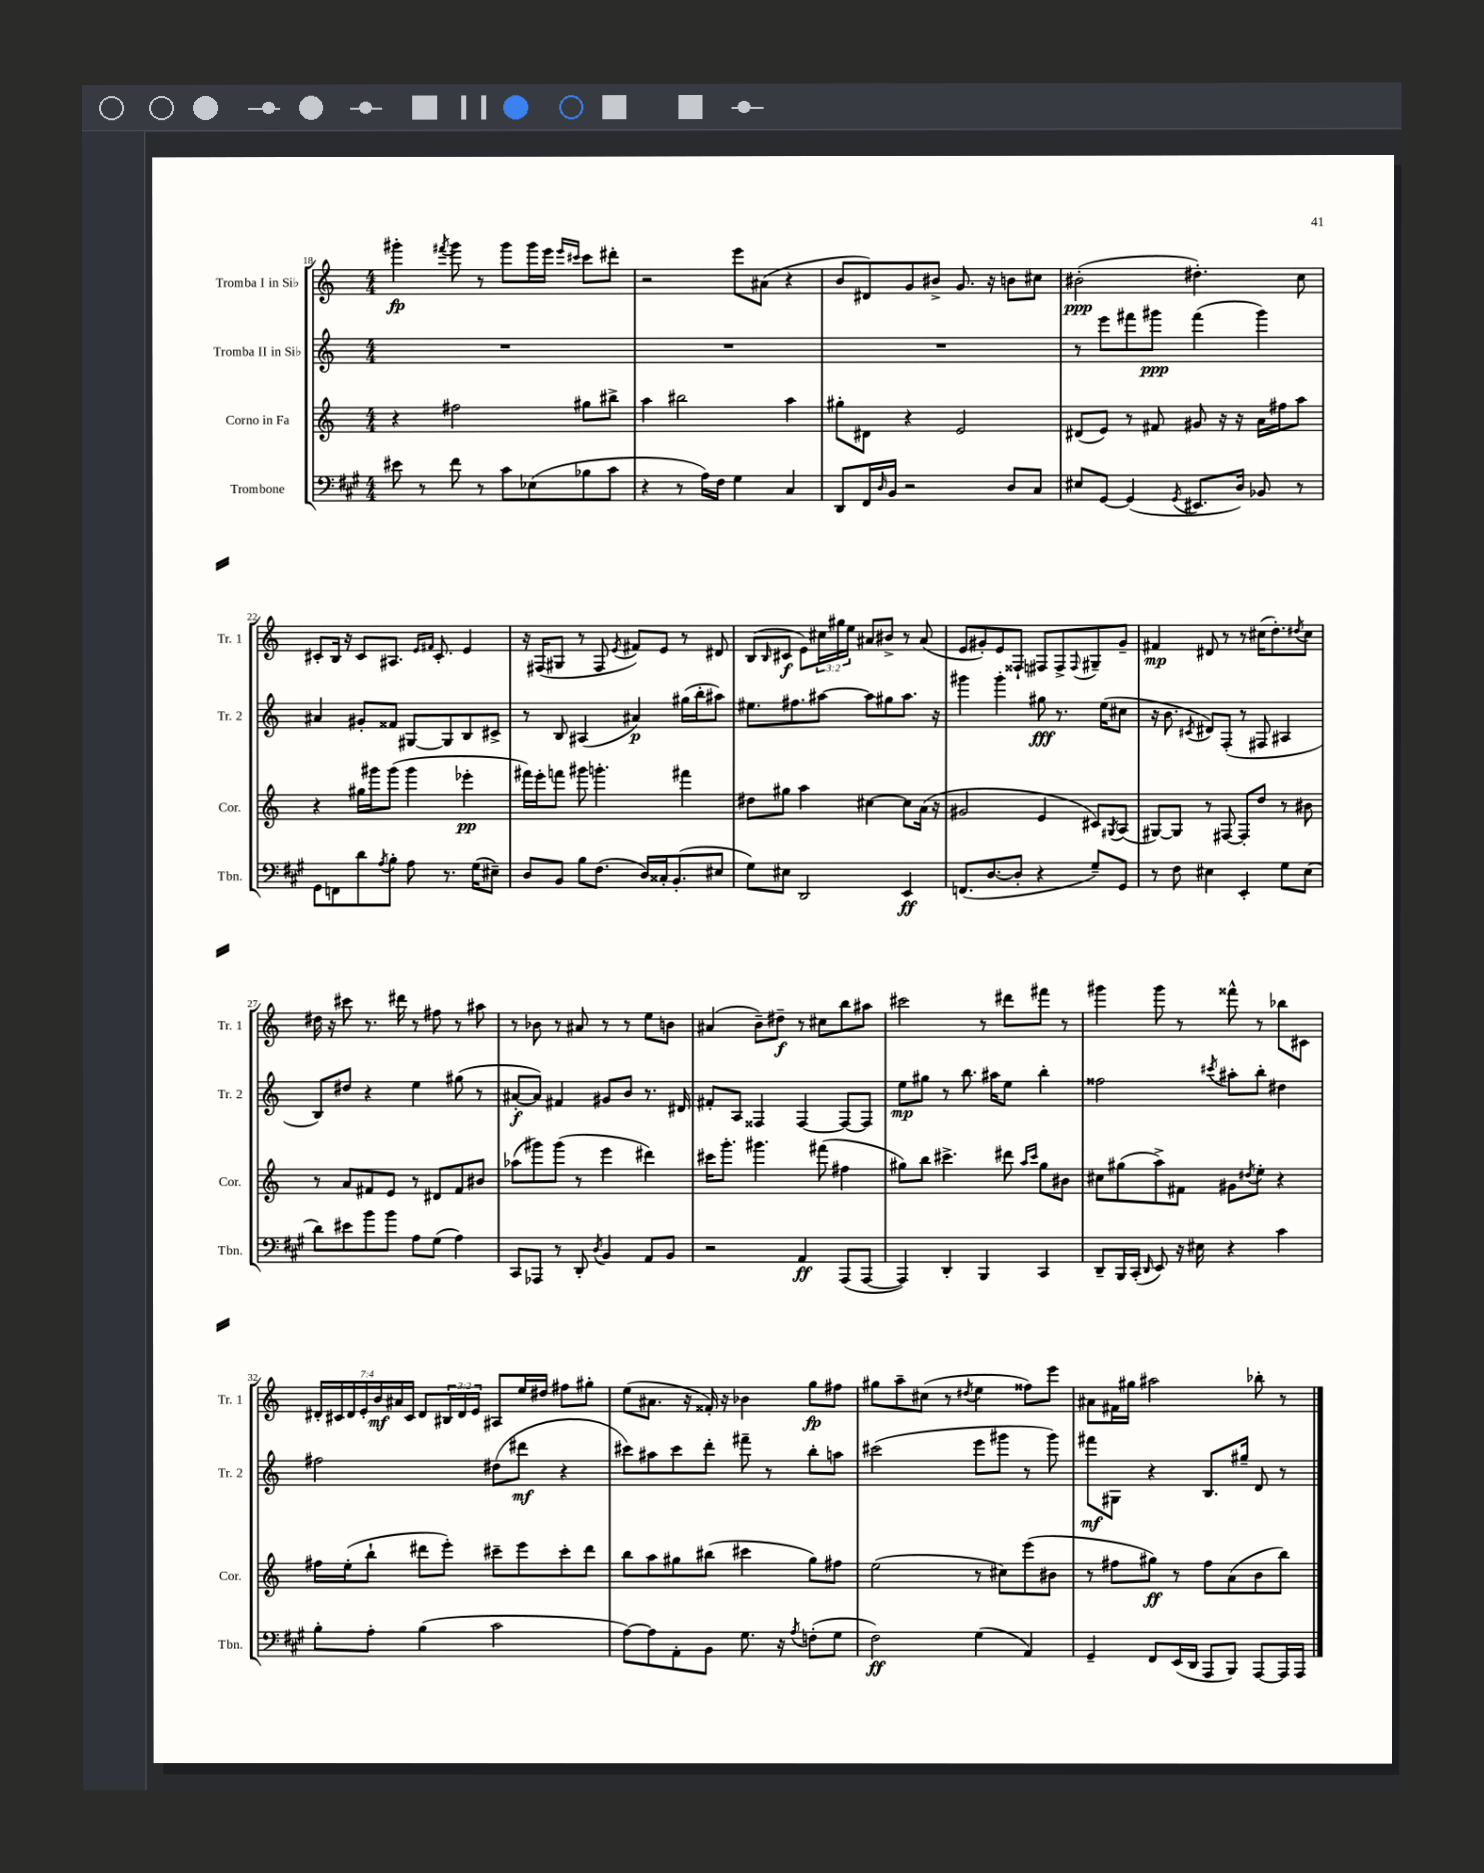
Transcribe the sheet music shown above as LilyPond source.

<<
\new StaffGroup <<
\new Staff = "s0" \with { instrumentName = "Tromba I in Sib" shortInstrumentName = "Tr. 1" } {
    \clef treble \key c \major \numericTimeSignature \time 4/4 \override Staff.TupletNumber.text = #tuplet-number::calc-fraction-text
    gis'''4-.\fp \acciaccatura { fis'''8 } gis'''8 r8 gis'''8 gis'''16 e'''16 \grace { e'''16 cis'''16 } cis'''8 dis'''8-. |
    r2 e'''8 ais'8( r4 |
    b'8 dis'8) g'8 bis'8-> g'8. r16 b'8 cis''8 |
    bis'2-.\ppp( dis''4.-.) c''8 |
    cis'8-. b16 r16 cis'8 ais8. \grace { e'16 fis'16 } cis'8.-. e'4 |
    r16 fis16( gis8 r8 fis8 \acciaccatura { e'8 } fis'8) e'8 r8 dis'8 |
    b8( \grace { b16 } cis'8\f e'8) \tuplet 3/2 { cis''16 gis''16 e''16 } ais'8 bis'8-> r8 ais'8( |
    e'8 gis'8-.) e'8 fisis8-! fis8 fis8-> \appoggiatura { fis8 } gis8-- gis'8-- |
    fis'4\mp dis'8 r8 r8 cis''16( d''8.-.) \acciaccatura { dis''8 } cis''8 |
    dis''16 r16 cis'''8 r8. dis'''16 r8 fis''8 r8 ais''8 |
    r8 bes'8 r8 ais'8 r8 r8 e''8 b'8 |
    ais'4( b'8--) dis''8--\f r8 cis''8 b''8 ais''8 |
    cis'''2 r8 dis'''8 fis'''8 r8 |
    gis'''4 gis'''8 r8 fisis'''8-^ r8 bes''8 cis'8 |
    \tuplet 7/4 { dis'16-. cis'16 dis'16 e'16-. b'16\mf ais'16 cis'16 } dis'8 \tuplet 3/2 { bis16 dis'16 e'16 } ais8 e''16 dis''16 fis''8 gis''8-. |
    e''8( ais'8. r16 fisis'16-.) r16 bes'4 g''8\fp fis''8 |
    gis''8 a''8-- cis''8( r8 \acciaccatura { dis''8 } e''4 fisis''8) e'''8 |
    ais'8 fis'16 gis''16 ais''2 bes''8-. r8 \bar "|." |
}
\new Staff = "s1" \with { instrumentName = "Tromba II in Sib" shortInstrumentName = "Tr. 2" } {
    \clef treble \key c \major \numericTimeSignature \time 4/4
    R1 |
    R1 |
    R1 |
    r8 e'''8 fis'''8 gis'''8\ppp fis'''4( gis'''4) |
    ais'4 gis'8-. fisis'8 gis8~ gis8 b8 cis'8-> |
    r8 b8 ais4( ais'4\p) gis''16( b''16-. ais''8) |
    eis''8. fis''8. ais''8~ ais''8 gis''8 ais''8. r16 |
    gis'''4 gis'''4-. gis''8\fff r8. e''16( cis''8 |
    r16 b'8. \acciaccatura { cis'8 } dis'8) f8-.( r8 fis8 ais4 |
    b8) dis''8 r4 e''4 gis''8( r8 |
    ais'8~-.\f ais'8) fis'4 gis'8 b'8 r8. dis'16 |
    fis'8-. a8 fisis4 fisis4~ fisis8~ fisis8 |
    e''8\mp gis''8 r8 b''8. ais''16 e''8 b''4-. |
    fisis''2 \acciaccatura { cis'''8 } ais''8-. b''8-. dis''4 |
    fis''2 dis''8( dis'''8\mf r4 |
    cis'''8) ais''8 cis'''8 d'''8-. fis'''8-- r8 b''8-. a''8 |
    cis'''2( e'''8 gis'''8 r8 gis'''8) |
    fis'''8\mf gis8 r4 b8. gis''16-- d'8 r8 \bar "|." |
}
\new Staff = "s2" \with { instrumentName = "Corno in Fa" shortInstrumentName = "Cor." } {
    \clef treble \key c \major \numericTimeSignature \time 4/4
    r4 fis''2 gis''8 bis''8-> |
    a''4 bis''2 a''4 |
    gis''8-. dis'8 r4 e'2 |
    dis'8( e'8) r8 fis'8 gis'8 r16 r16 a'16 fis''16 a''8 |
    r4 gis''16 gis'''16 gis'''8( gis'''4 ees'''4-.\pp |
    fis'''16) e'''16-. f'''8 gis'''8 g'''4.-. fis'''4 |
    dis''8 gis''8 a''4 cis''4~ cis''8 a'16( r16 |
    gis'2 e'4 cis'8) \acciaccatura { gis8 } a8( |
    gis8~) gis8 r8 fis8~ fis8-. d''8 r8 bis'8 |
    r8 a'8 fis'8 e'8 r8 dis'8 fis'8 bis'8 |
    aes''8( gis'''8) gis'''8( r8 e'''4 dis'''4) |
    cis'''16 g'''8.-. gis'''4. fis'''8( fis''4 |
    gis''8) b''8 cis'''4.-> dis'''8 \grace { a''16 cis'''16 } gis''8 bis'8 |
    cis''8 gis''8( a''8->) fis'8 gis'8 \acciaccatura { dis''8 } e''8-. r4 |
    fis''16 e''16-.( b''8-! dis'''8 e'''8-.) cis'''8-- e'''8 cis'''8-. dis'''8 |
    b''8 a''8 gis''8 bis''8( cis'''4 gis''8) fis''8 |
    e''2( r8 cis''8) e'''8( bis'8 |
    r8 fis''8 gis''8\ff) r8 fis''8 a'8( b'8 b''8) \bar "|." |
}
\new Staff = "s3" \with { instrumentName = "Trombone" shortInstrumentName = "Tbn." } {
    \clef bass \key a \major \numericTimeSignature \time 4/4
    eis'8 r8 fis'8 r8 cis'8 ees8( bes8 cis'8 |
    r4 r8 a16) fis16 gis4 cis4 |
    d,8 fis,16 \grace { d16 } b,16 r2 d8 cis8 |
    eis8 gis,8~ gis,4( \acciaccatura { gis,8 } eis,8. d16) bes,8 r8 |
    gis,8 f,8 d'8 \acciaccatura { a8 } b8-. a8 r8. gis16( eis8--) |
    d8 b,8 b8 fis8.( d16) cisis16-. b,8.-.( eis8 |
    gis8) eis8 d,2 e,4\ff |
    f,8.( d8.~ d8-. r4 gis8--) gis,8 |
    r8 fis8 eis4 e,4-. gis8 eis8( |
    d'8) eis'8 b'8 b'8 a8 gis8( a4) |
    cis,8 aes,,8 r8 d,8-. \acciaccatura { d8 } b,4 a,8 b,8 |
    r2 a,4\ff a,,8( a,,8~ |
    a,,4) d,4-. b,,4 cis,4 |
    d,8-- b,,16 cis,16-.( \grace { d,16 } e,8) r16 eis16 r4 cis'4 |
    b8-. a8-. b4( cis'2 |
    a8~) a8 a,8-. b,8 gis8. r16 \acciaccatura { a8 } f8-.( gis8 |
    fis2\ff) gis4( a,4) |
    gis,4-- fis,8 e,16( d,16 a,,8 b,,8) a,,8~ a,,16 a,,16 \bar "|." |
}
>>
>>
\layout { \context { \Score currentBarNumber = #18 } }
